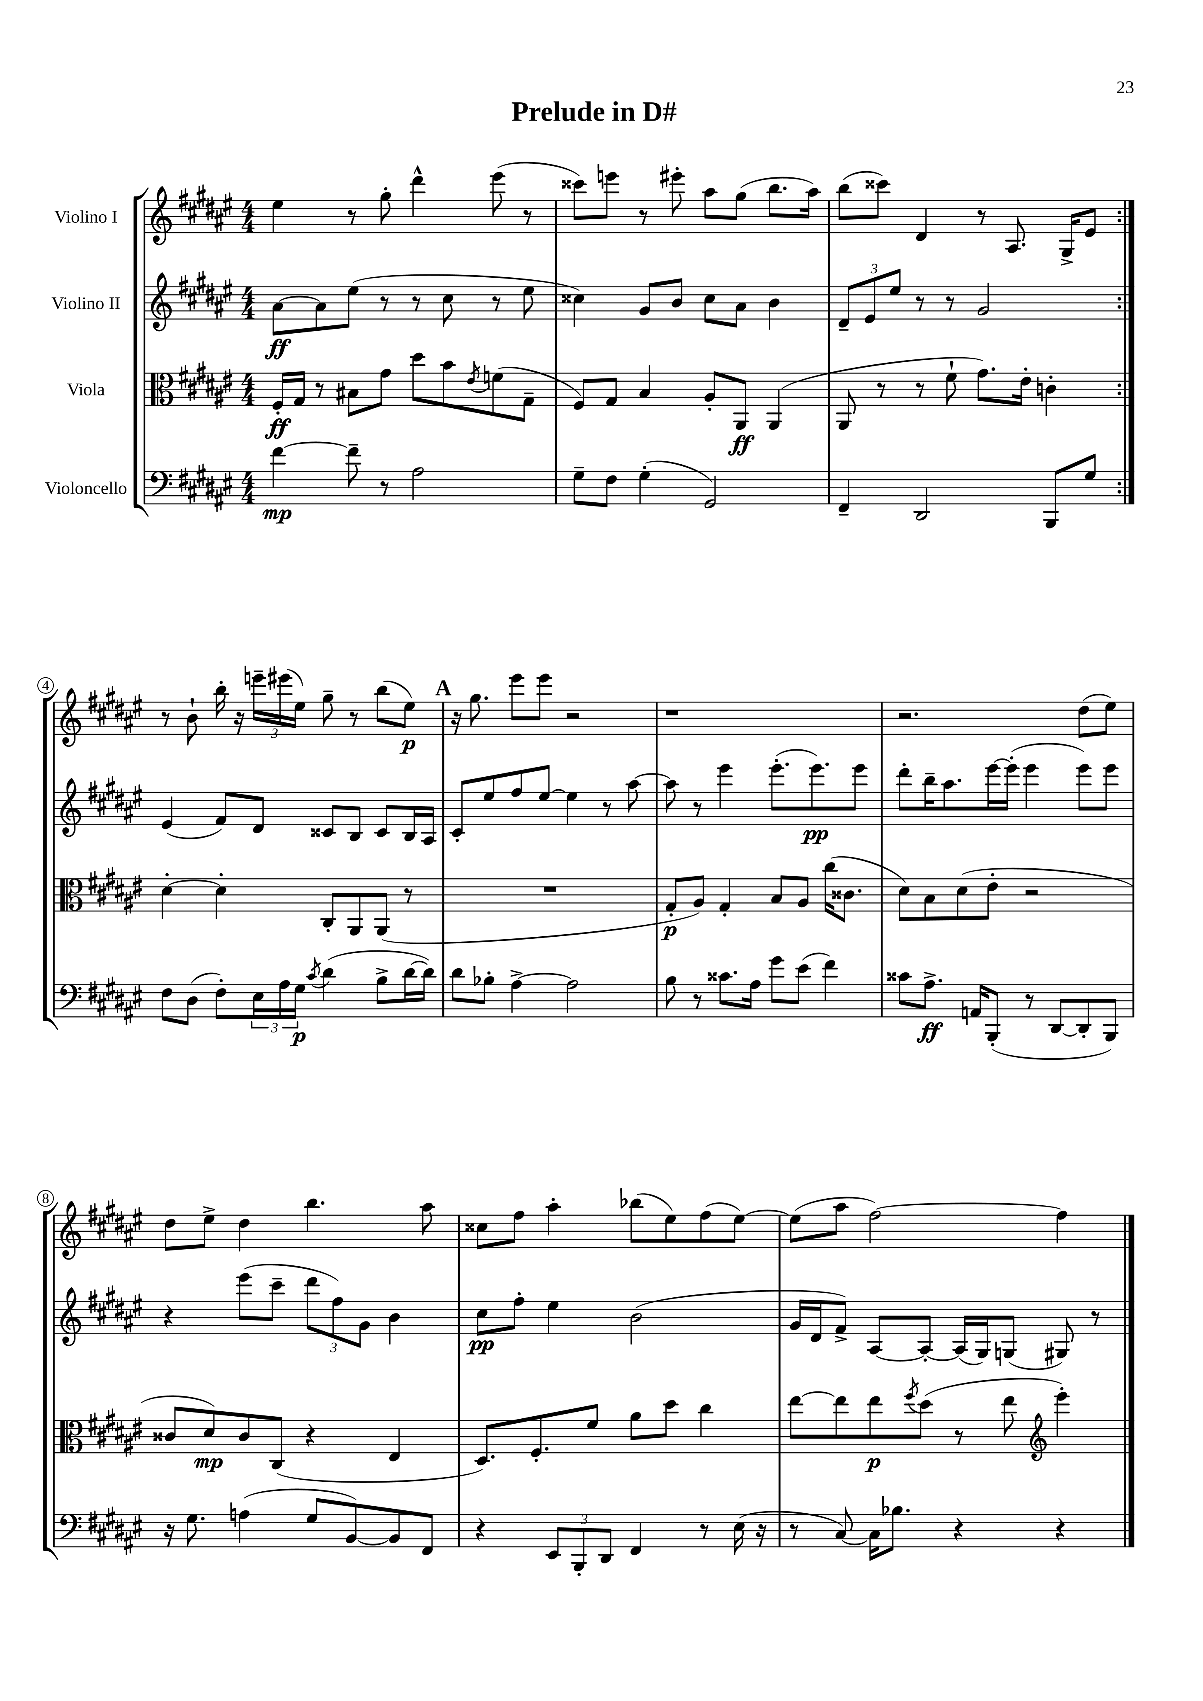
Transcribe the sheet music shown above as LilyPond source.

\header { title = "Prelude in D#" }
<<
\new StaffGroup <<
\new Staff = "s0" \with { instrumentName = "Violino I" } {
    \clef treble \key fis \major \numericTimeSignature \time 4/4
    \repeat volta 2 { eis''4 r8 gis''8-. dis'''4-^ eis'''8( r8 |
    cisis'''8) e'''8 r8 eis'''8-. ais''8 gis''8( b''8. ais''16) |
    b''8( cisis'''8) dis'4 r8 ais8. gis16-> eis'8 | }
    r8 b'8-! b''16-. r16 \tuplet 3/2 { e'''16-- eis'''16( eis''16) } gis''8-- r8 b''8( eis''8\p) |
    \mark \markup { \bold "A" } r16 gis''8. eis'''8 eis'''8 r2 |
    r1 |
    r2. dis''8( eis''8) |
    dis''8 eis''8-> dis''4 b''4. ais''8 |
    cisis''8 fis''8 ais''4-. bes''8( eis''8) fis''8( eis''8~) |
    eis''8( ais''8 fis''2~) fis''4 \bar "|." |
}
\new Staff = "s1" \with { instrumentName = "Violino II" } {
    \clef treble \key fis \major \numericTimeSignature \time 4/4
    \repeat volta 2 { ais'8~\ff ais'8 eis''8( r8 r8 cis''8 r8 eis''8 |
    cisis''4) gis'8 b'8 cisis''8 ais'8 b'4 |
    \tuplet 3/2 { dis'8-- eis'8 eis''8 } r8 r8 gis'2 | }
    eis'4( fis'8) dis'8 cisis'8 b8 cisis'8 b16 ais16 |
    \mark \markup { \bold "A" } cis'8-. eis''8 fis''8 eis''8~ eis''4 r8 ais''8~ |
    ais''8 r8 eis'''4 eis'''8.-.( eis'''8.\pp) eis'''8 |
    dis'''8-. b''16-- ais''8. eis'''16~ eis'''16-.( eis'''4 eis'''8) eis'''8 |
    r4 eis'''8( cis'''8-- \tuplet 3/2 { dis'''8 fis''8) gis'8 } b'4 |
    cis''8\pp fis''8-. eis''4 b'2( |
    gis'16 dis'16 fis'8->) ais8~ ais8~-. ais16( gis16) g8( gis8) r8 \bar "|." |
}
\new Staff = "s2" \with { instrumentName = "Viola" } {
    \clef alto \key fis \major \numericTimeSignature \time 4/4
    \repeat volta 2 { fis16-.\ff gis16 r8 bis8 gis'8 dis''8 b'8 \acciaccatura { eis'8 } f'8( gis8-- |
    fis8) gis8 b4 ais8-. ais,8\ff ais,4( |
    ais,8 r8 r8 fis'8-! gis'8.) eis'16-. c'4-. | }
    dis'4~-. dis'4-. cis8-. ais,8 ais,8( r8 |
    \mark \markup { \bold "A" } R1 |
    gis8-.\p ais8) gis4-. b8 ais8 cis''16( cisis'8. |
    dis'8) b8 dis'8( eis'8-. r2 |
    cisis'8 dis'8\mp) cisis'8 cis8( r4 eis4 |
    dis8.) fis8.-. fis'8 ais'8 dis''8 cis''4 |
    eis''8~ eis''8 eis''8\p \acciaccatura { fis''8 } dis''8( r8 eis''8 \clef treble eis'''4-.) \bar "|." |
}
\new Staff = "s3" \with { instrumentName = "Violoncello" } {
    \clef bass \key fis \major \numericTimeSignature \time 4/4
    \repeat volta 2 { fis'4~\mp fis'8-- r8 ais2 |
    gis8-- fis8 gis4-.( gis,2) |
    fis,4-- dis,2 b,,8 gis8 | }
    fis8 dis8( fis8-.) \tuplet 3/2 { eis16 ais16 gis16\p } \acciaccatura { cis'8 } dis'4( b8-> dis'16~ dis'16) |
    \mark \markup { \bold "A" } dis'8 bes8-. ais4~-> ais2 |
    b8 r8 cisis'8. ais16 gis'8 eis'8( fis'4) |
    cisis'8 ais8.->\ff a,16 b,,8-.( r8 dis,8~ dis,8-. b,,8) |
    r16 gis8. a4( gis8 b,8~) b,8 fis,8 |
    r4 \tuplet 3/2 { eis,8 b,,8-. dis,8 } fis,4 r8 eis16( r16 |
    r8 cis8~) cis16 bes8. r4 r4 \bar "|." |
}
>>
>>
\layout { \context { \Score \override BarNumber.stencil = #(make-stencil-circler 0.1 0.3 ly:text-interface::print) } }
